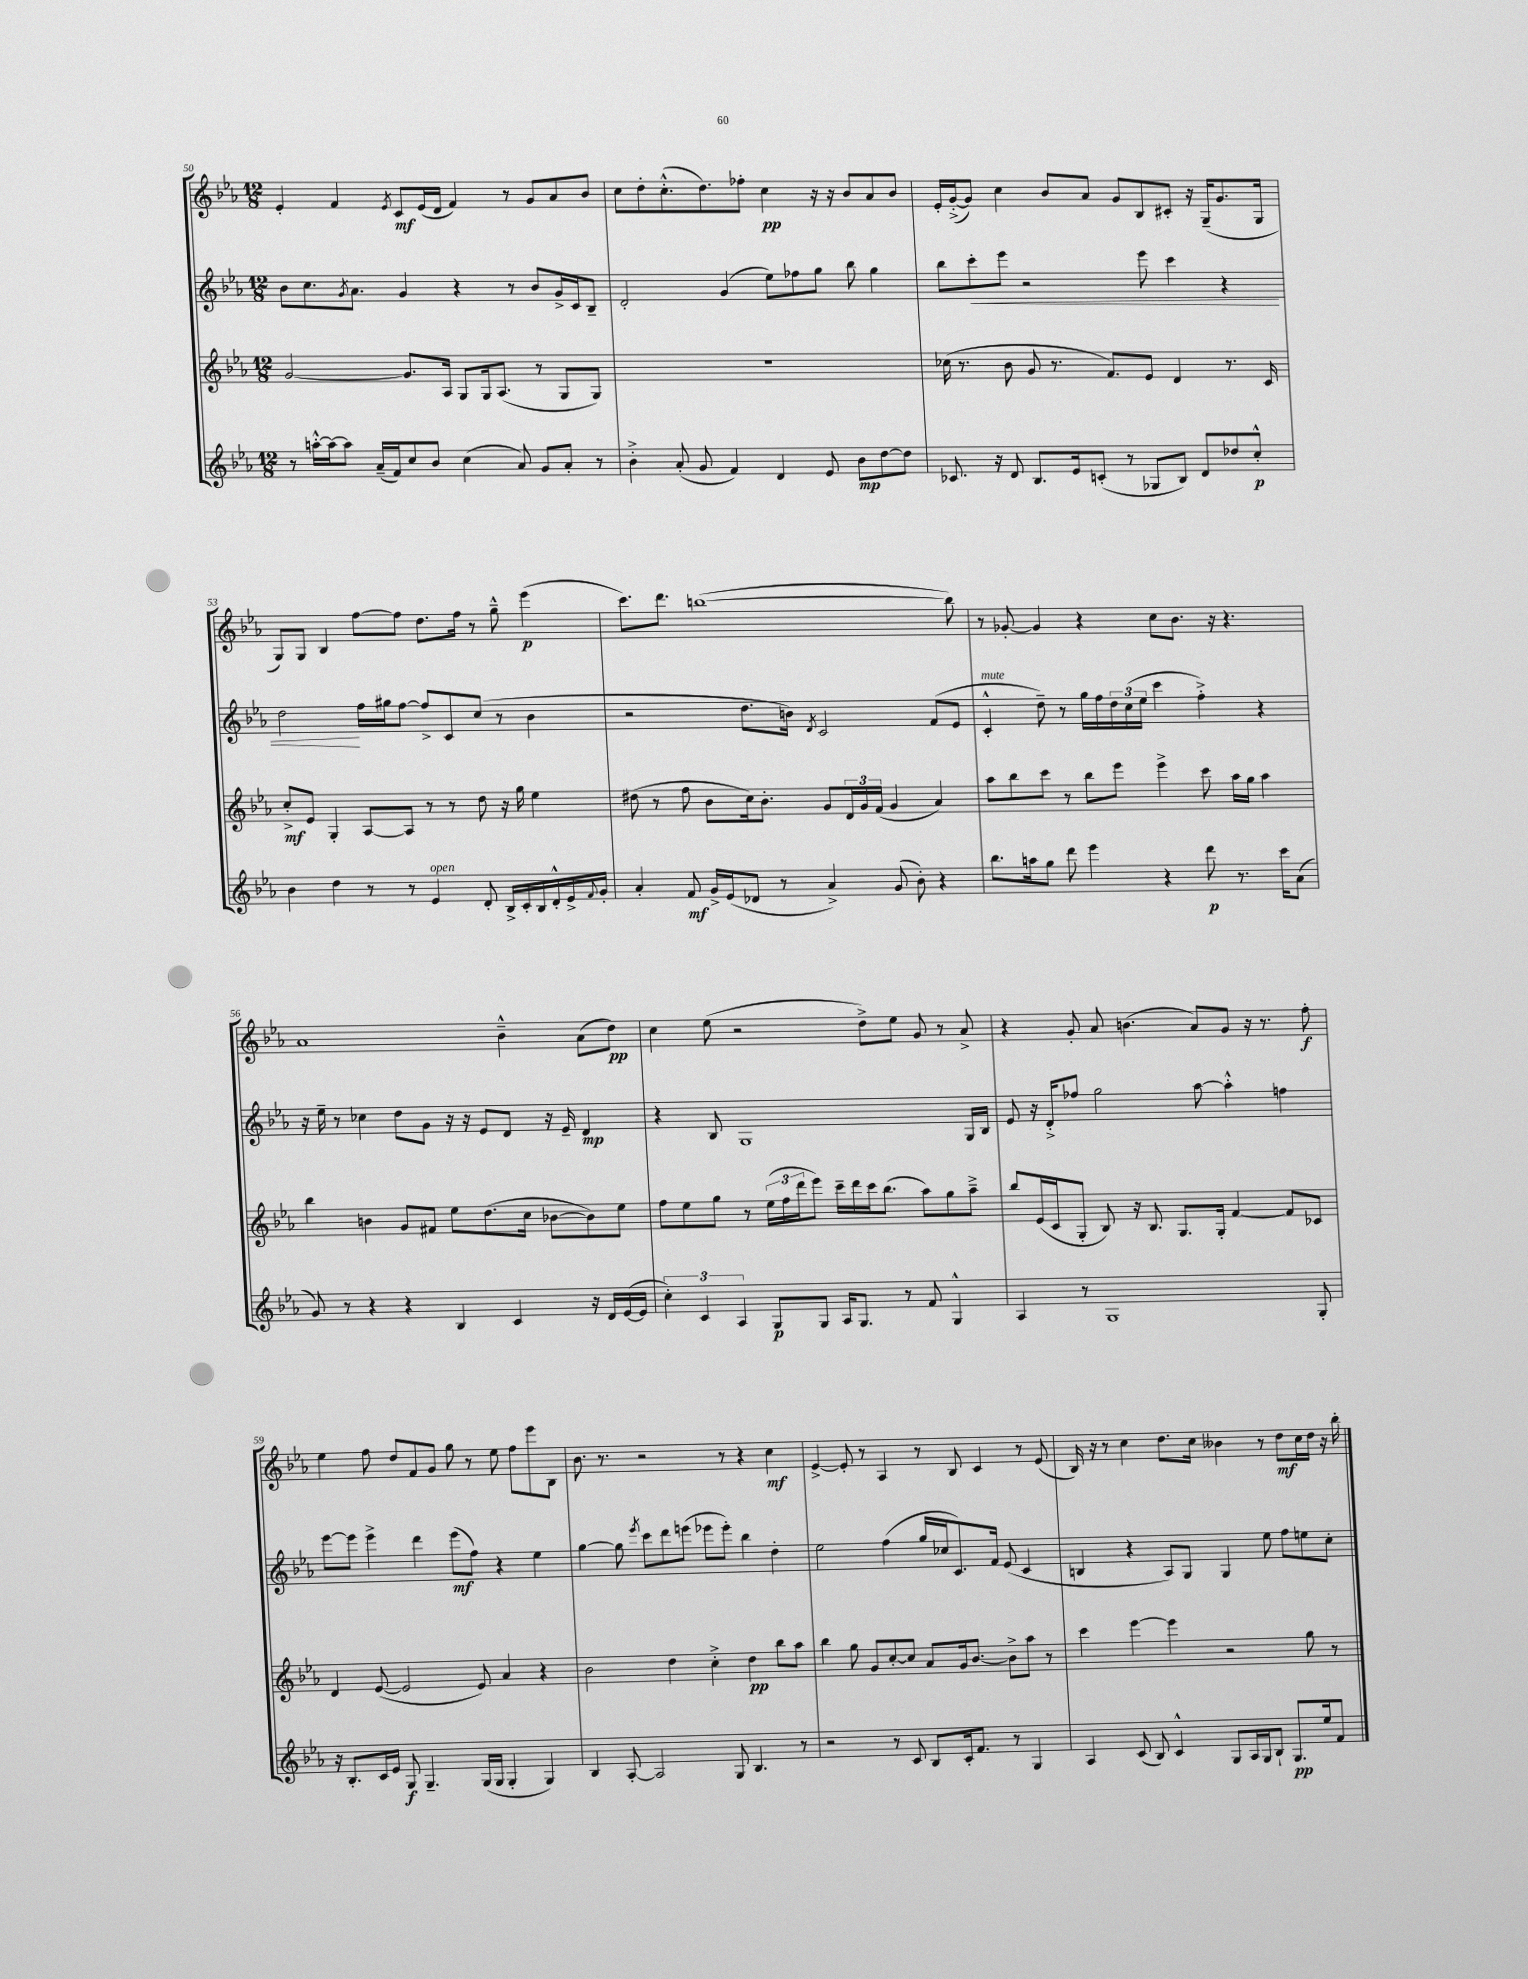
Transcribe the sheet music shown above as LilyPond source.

<<
\new StaffGroup <<
\new Staff = "s0" {
    \clef treble \key ees \major \numericTimeSignature \time 12/8
    ees'4-. f'4 \acciaccatura { ees'8 } c'8\mf ees'16( d'16 f'4) r8 g'8 aes'8 bes'8 |
    c''8 d''8-. c''8.-.-^( d''8.) fes''8-. c''4\pp r16 r16 bes'8 aes'8 bes'8 |
    ees'16-. g'16~-.->( g'8) c''4 bes'8 aes'8 g'8 bes8 cis'8-. r16 g16--( g'8. g16 |
    g8) g8 bes4 f''8~ f''8 d''8. f''16 r8 g''8---^ ees'''4\p( |
    c'''8.) d'''8. b''1~( b''8) |
    r8 ges'8~-. ges'4 r4 c''8 bes'8. r16 r4. |
    aes'1 bes'4---^ aes'8( d''8\pp) |
    c''4 ees''8( r2 d''8->) ees''8 g'8 r8 aes'8-> |
    r4 g'8-. aes'8 b'4.( aes'8) g'8 r16 r8. f''8-.\f |
    ees''4 f''8 d''8 f'8 g'8 g''8 r8 ees''8 f''8 ees'''8 bes8 |
    bes'8. r8. r2 r8 r4 c''4\mf |
    ees'4~-> ees'8-. r8 aes4 r8 bes8 c'4 r8 ees'8( |
    bes16) r16 r8 c''4 d''8. c''16 beses'4 r8 d''8\mf c''16 d''16 r16 bes''16-. \bar "|." |
}
\new Staff = "s1" {
    \clef treble \key ees \major \numericTimeSignature \time 12/8
    bes'8 c''8. \acciaccatura { g'8 } aes'8. g'4 r4 r8 bes'8 g'16-> c'16 bes8-- |
    d'2-. g'4( ees''8) fes''8 g''8 bes''8 g''4 |
    bes''8 c'''8-.\< ees'''8 r2 ees'''8 c'''4 r4 |
    d''2\! f''16 gis''16 f''8~ f''8-> c'8 c''8( r8 bes'4 |
    r2 d''8. b'16) \acciaccatura { d'8 } c'2 f'8( ees'8 |
    c'4-.-^^\markup { \italic "mute" } d''8--) r8 g''16 f''16 \tuplet 3/2 { d''16 c''16( ees''16 } c'''4 f''4-.->) r4 |
    r16 ees''16-- r8 ces''4 d''8 g'8 r16 r16 ees'8 d'8 r16 ees'16-- d'4\mp |
    r4 bes8 g1 g16 bes16 |
    ees'8 r16 d'16-.-> fes''8 g''2 aes''8~ aes''4-.-^ f''4 |
    ees'''8~ ees'''8 ees'''4-> d'''4 ees'''8\mf( f''8) r4 ees''4 |
    g''4~ g''8 \acciaccatura { ees'''8 } c'''8 d'''8 e'''8( ees'''8 ees'''8-.) bes''4 d''4-. |
    ees''2 f''4( g''16 ces''16 c'8.) f'16 ees'8( c'4 |
    b4 r4 aes8) g8 g4 ees''8 f''8 e''8 c''8-. \bar "|." |
}
\new Staff = "s2" {
    \clef treble \key ees \major \numericTimeSignature \time 12/8
    g'2~ g'8. aes16 g8 g16 aes8.( r8 g8 g8) |
    R1. |
    ces''16( r8. bes'8 g'8 r8. f'8.) ees'8 d'4 r8. c'16 |
    c''8-.->\mf ees'8 g4-. aes8~ aes8 r8 r8 d''8 r16 g''16 ees''4 |
    dis''8( r8 f''8 bes'8 c''16) bes'8.-. g'8 \tuplet 3/2 { d'16 g'16 f'16( } g'4 aes'4) |
    aes''8 bes''8 c'''8 r8 bes''8 ees'''8 ees'''4-> c'''8 aes''16 g''16 aes''4 |
    bes''4 b'4 g'8 fis'8 ees''8 d''8.( c''16 bes'8~ bes'8) ees''8 |
    f''8 ees''8 g''8 r8 \tuplet 3/2 { ees''16( f''16 d'''16 } ees'''8) c'''16-- d'''16 c'''16 bes''8.( aes''8) g''8 aes''8---> |
    bes''8 ees'16( c'16 g8-. bes8) r16 bes8. g8. g16-. f'4~ f'8 ces'8 |
    d'4 ees'8~( ees'2 ees'8) aes'4 r4 |
    bes'2 d''4 c''4-.-> d''4\pp bes''8 aes''8 |
    bes''4 g''8 g'8 c''8~-. c''8 aes'8 g'16 bes'8.~ bes'8-> aes''8 r8 |
    c'''4 ees'''4~ ees'''4 r2 g''8 r8 \bar "|." |
}
\new Staff = "s3" {
    \clef treble \key ees \major \numericTimeSignature \time 12/8
    r8 a''16~-.-^ a''16~ a''8 aes'16--( f'16) c''8 bes'8 c''4( aes'8) g'8 aes'8-. r8 |
    bes'4-.-> aes'8-.( g'8 f'4) d'4 ees'8 bes'8\mp d''8~ d''8 |
    ces'8. r16 d'8 bes8. ees'16 c'8-.( r8 ges8 bes8) d'8 des''8 c''8-.-^\p |
    bes'4 d''4 r8 r8 ees'4^\markup { \italic "open" } d'8-. bes16-> c'16-. bes16 d'16-.-^ ees'16-> \appoggiatura { f'8 } g'16-. |
    aes'4-. f'8\mf g'16-> ees'16( des'8 r8 aes'4->) g'8( bes'8-.) r4 |
    bes''8. a''16 g''8 d'''8 ees'''4 r4 d'''8\p r8. c'''16 aes'8( |
    g'8) r8 r4 r4 bes4 c'4 r16 d'16 ees'16~( ees'16 |
    \tuplet 3/2 { c''4-.) c'4 aes4 } g8\p g8 aes16 g8. r8 f'8 g4-^ |
    aes4 r8 g1 g8-. |
    r16 bes8.-. c'16 ees'16 g8\f g4.-- g16( g16 g4-. g4) |
    bes4 aes8~-. aes2 g8 bes4. r8 |
    r2 r8 c'8 bes8 c'16-. f'8. r8 g4 |
    aes4 c'8( bes8) c'4-^ g8 aes16 g16 bes8-! g8.\pp ees''16 f'8 \bar "|." |
}
>>
>>
\layout { \context { \Score currentBarNumber = #50 } }
